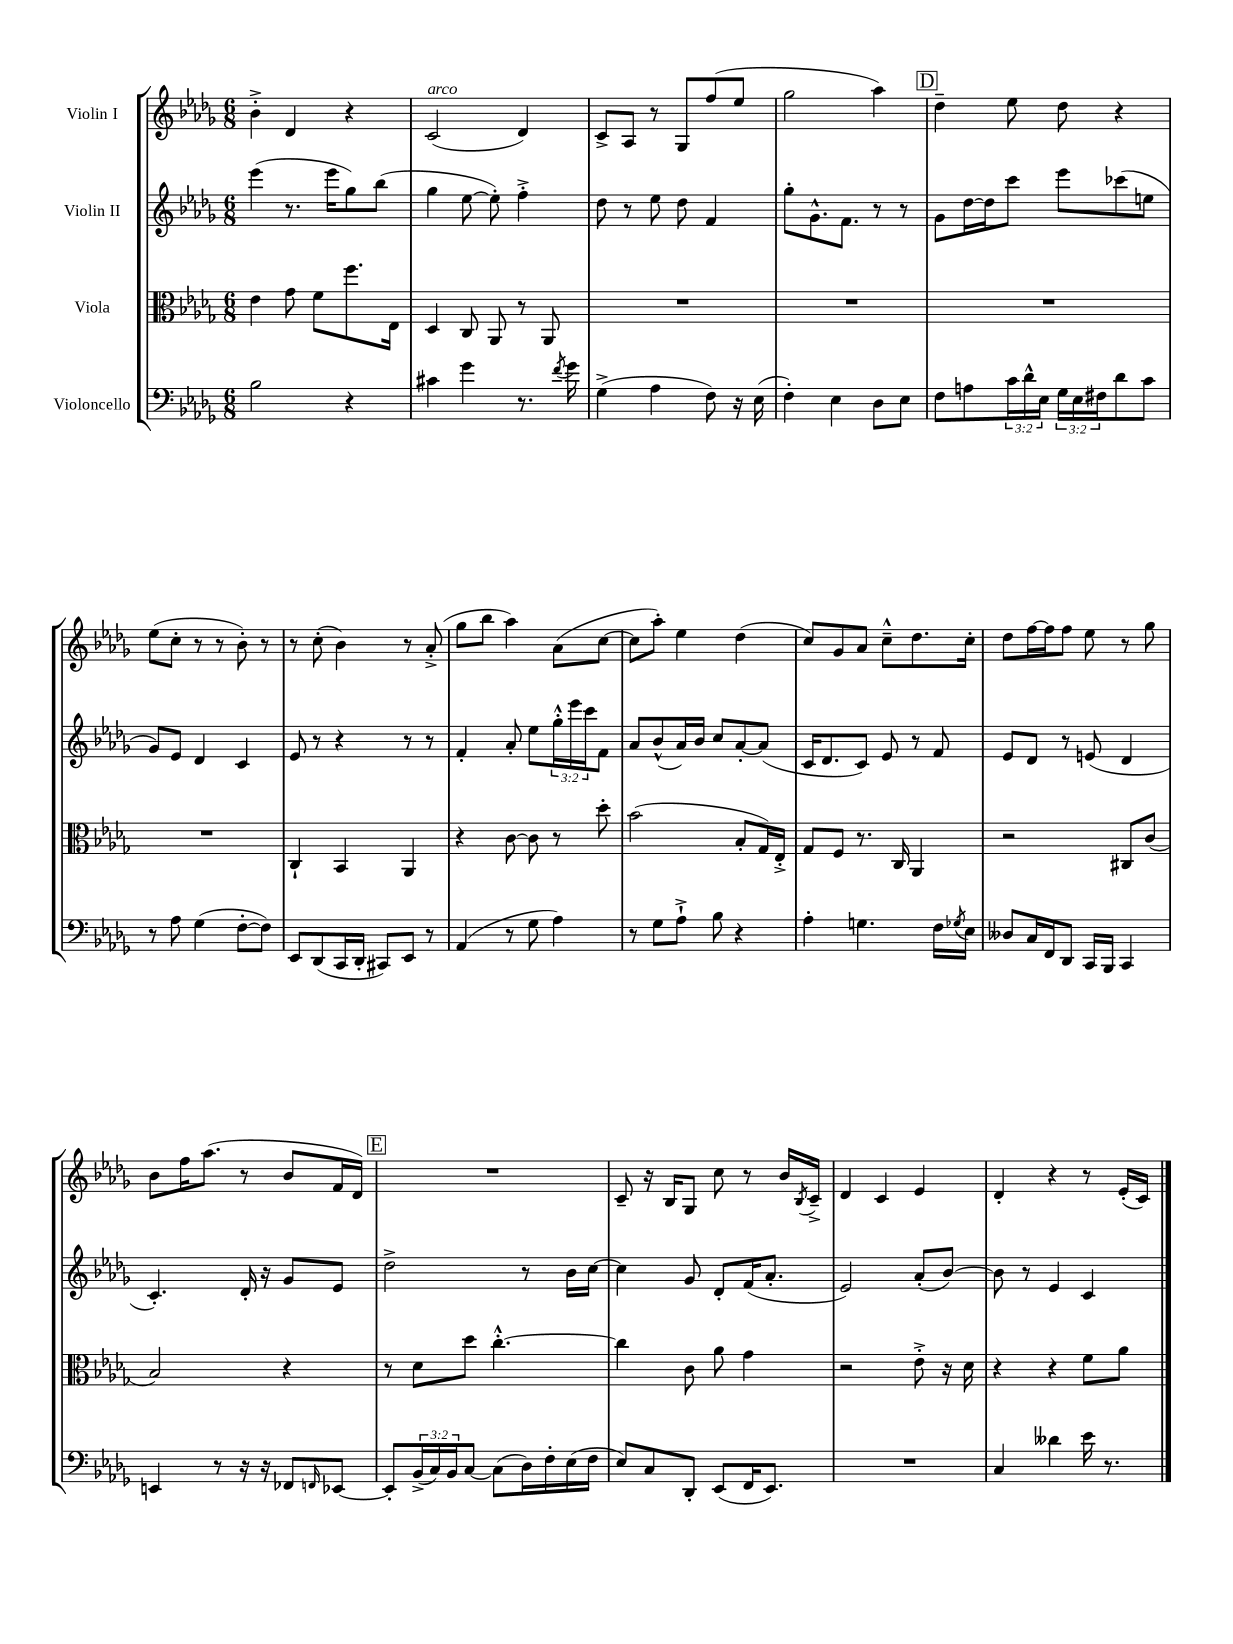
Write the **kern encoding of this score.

**kern	**kern	**kern	**kern
*staff4	*staff3	*staff2	*staff1
*clefF4	*clefC3	*clefG2	*clefG2
*k[b-e-a-d-g-]	*k[b-e-a-d-g-]	*k[b-e-a-d-g-]	*k[b-e-a-d-g-]
*M6/8	*M6/8	*M6/8	*M6/8
2B-\	4e-\	(4eee-\	4b-'^\
.	8g-\	8.r	4d-/
.	8f\L	.	.
.	.	16eee-\LK	.
4r	8.ff\	8gg-\)	4r
.	.	(8bb-\J	.
.	16E-\Jk	.	.
=	=	=	=
4c#\	4D-/	4gg-\	(2c/
4g-\	8C/	[8ee-\	.
.	8AA-/	8ee-'\])	.
8.r	8r	4ff'^\	4d-/)
.	8AA-/	.	.
8qf/	.	.	.
16g-\	.	.	.
=	=	=	=
(4G-^\	2.r	8dd-\	8c^/L
.	.	8r	8A-/J
4A-\	.	8ee-\	8r
.	.	8dd-\	8G-/L
8F\)	.	4f/	(8ff/
16r	.	.	8ee-/J
(16E-\	.	.	.
=	=	=	=
4F'\)	2.r	8gg-'\L	2gg-\
.	.	8.g-^^\	.
4E-\	.	.	.
.	.	8.f\J	.
8D-\L	.	8r	4aa-\)
8E-\J	.	8r	.
=	=	=	=
8F\L	2.r	8g-\L	4dd-~\
8A\	.	[16dd-\L	.
.	.	16dd-\]J	.
24c\L	.	8ccc\J	8ee-\
24d-^^\	.	.	.
24E-\JJ	.	.	.
24G-\LL	.	8eee-\L	8dd-\
24E-\	.	.	.
24F#\J	.	.	.
8d-\	.	(8ccc-\	4r
8c\J	.	8ee\J	.
=	=	=	=
8r	2.r	8g-/L)	(8ee-\L
8A-\	.	8e-/J	8cc'\J
(4G-\	.	4d-/	8r
.	.	.	8r
[8F'\L	.	4c/	8b-'\)
8F\]J)	.	.	8r
=	=	=	=
8EE-/L	4C`/	8e-/	8r
(8DD-/	.	8r	(8cc'\
16CC/L	4BB-/	4r	4b-\)
16DD-'/JJ	.	.	.
8CC#/L)	.	.	.
8EE-/J	4AA-/	8r	8r
8r	.	8r	(8a-'^/
=	=	=	=
(4AA-/	4r	4f'/	8gg-\L
.	.	.	8bb-\J
8r	[8c\	8a-'/	4aa-\)
8G-\	8c\]	8ee-\L	.
4A-\)	8r	24gg-'^^\L	(8a-\L
.	.	24eee-\	.
.	.	24ccc\J	.
.	8dd-'\	8f\J	[8cc\J
=	=	=	=
8r	(2b-\	8a-/L	8cc\]L
8G-\L	.	(8b-^^/	8aa-'\J)
8A-`^\J	.	16a-/L)	4ee-\
.	.	16b-/JJ	.
8B-\	.	8cc/L	.
4r	8B-'/L	[8a-'/	(4dd-\
.	16G-/L)	(8a-/]J	.
.	16E-'^/JJ	.	.
=	=	=	=
4A-'\	8G-/L	16c/LK	8cc/L)
.	.	8.d-/	.
.	8F/J	.	8g-/
4.G\	8.r	8c/J)	8a-/J
.	.	8e-/	8cc~^^\L
.	16C/	.	.
.	4AA-/	8r	8.dd-\
16F\LL	.	8f/	.
8qG-/	.	.	.
16E-\JJ	.	.	16cc'\Jk
=	=	=	=
8D--/L	2r	8e-/L	8dd-\L
16C/L	.	8d-/J	[16ff\L
16FF/J	.	.	16ff\]J
8DD-/J	.	8r	8ff\J
16CC/LL	.	(8e/	8ee-\
16BBB-/JJ	.	.	.
4CC/	8C#/L	4d-/	8r
.	(8c/J	.	8gg-\
=	=	=	=
4EE/	2B-/)	4.c'/)	8b-\L
.	.	.	16ff\K
.	.	.	(8.aa-\J
8r	.	.	.
16r	.	16d-'/	8r
16r	.	16r	.
8FF-/L	4r	8g-/L	8b-/L
16qqFF/	.	.	.
[8EE-/J	.	8e-/J	16f/L
.	.	.	16d-/JJ)
=	=	=	=
8EE-'/]L	8r	2dd-^\	2.r
(24BB-^/L	8d-\L	.	.
24C/)	.	.	.
24BB-/J	.	.	.
[8C/J	8dd-\J	.	.
(8C\]L	[4.cc'^^\	.	.
16D-\L)	.	8r	.
16F'\	.	.	.
(16E-\	.	16b-\LL	.
16F\JJ	.	[16cc\JJ	.
=	=	=	=
8E-/L)	4cc\]	4cc\]	8c~/
8C/	.	.	16r
.	.	.	16B-/LK
8DD-'/J	8c\	8g-/	8G-/J
(8EE-/L	8a-\	8d-'/L	8cc\
16FF/K	4g-\	(16f/K	8r
8.EE-/J)	.	8.a-'/J	.
.	.	.	16b-/LL
.	.	.	8qB-/
.	.	.	16c~^/JJ
=	=	=	=
2.r	2r	2e-/)	4d-/
.	.	.	4c/
.	8e-'^\	(8a-'/L	4e-/
.	16r	[8b-/J)	.
.	16d-\	.	.
=	=	=	=
4C/	4r	8b-\]	4d-'/
.	.	8r	.
4d--\	4r	4e-/	4r
16e-\	8f\L	4c/	8r
8.r	.	.	.
.	8a-\J	.	(16e-'/LL
.	.	.	16c/JJ)
==	==	==	==
*-	*-	*-	*-
